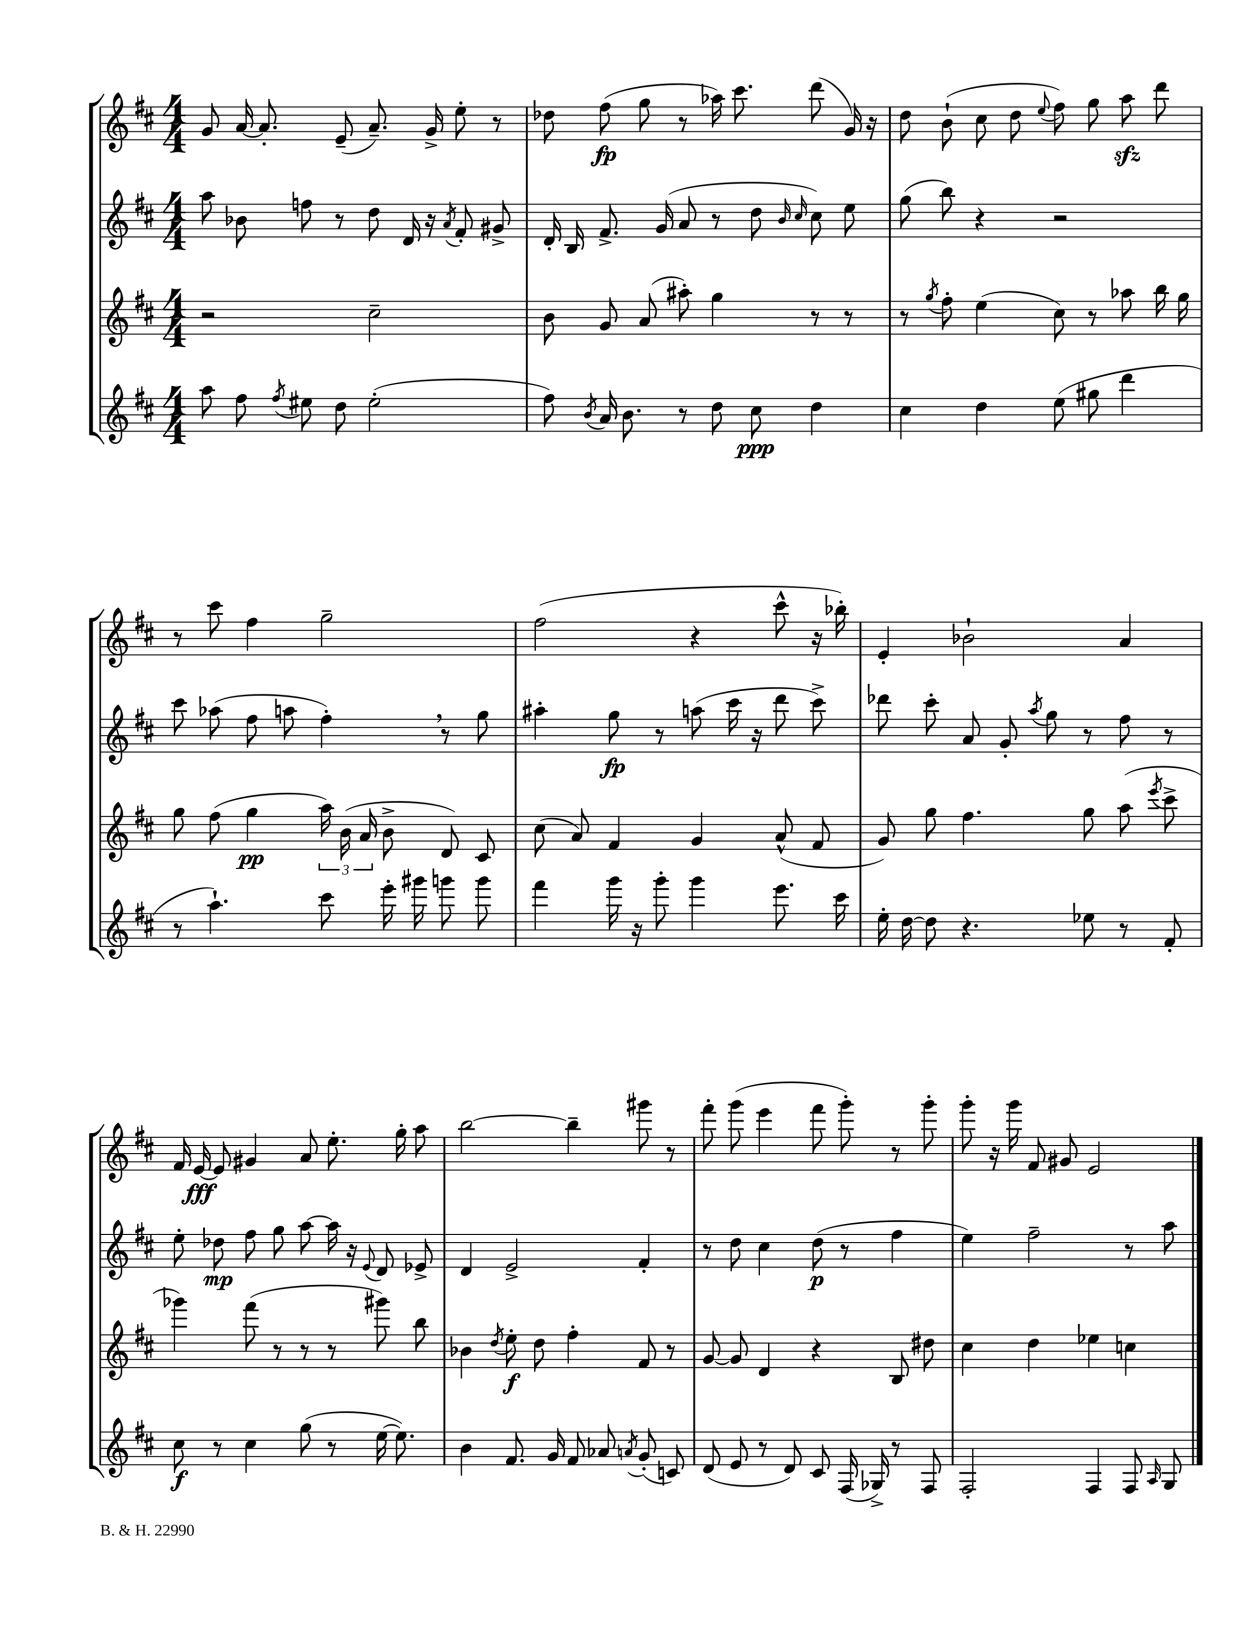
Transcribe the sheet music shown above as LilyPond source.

<<
\new StaffGroup <<
\new Staff = "s0" {
    \clef treble \key d \major \numericTimeSignature \time 4/4
    \autoBeamOff g'8 a'16~ a'8.-. e'8--( a'8.--) g'16-> e''8-. r8 |
    des''8 fis''8\fp( g''8 r8 aes''16) cis'''8. d'''8( g'16) r16 |
    d''8 b'8-!( cis''8 d''8 \appoggiatura { e''8 } fis''8) g''8 a''8\sfz d'''8 |
    r8 cis'''8 fis''4 g''2-- |
    fis''2( r4 cis'''8-^ r16 bes''16-.) |
    e'4-. bes'2-! a'4 |
    fis'16 e'16~\fff e'8 gis'4 a'8 e''8.-. g''16-. a''8 |
    b''2~ b''4-- gis'''8 r8 |
    fis'''8-. g'''8( e'''4 fis'''8 g'''8-.) r8 g'''8-. |
    g'''8-. r16 g'''16 fis'8 gis'8 e'2 \bar "|." |
}
\new Staff = "s1" {
    \clef treble \key d \major \numericTimeSignature \time 4/4
    \autoBeamOff a''8 bes'8 f''8 r8 d''8 d'16 r16 \acciaccatura { a'8 } fis'8-. gis'8-> |
    d'16-. b16 fis'8.-> g'16( a'8 r8 d''8 \grace { b'16 cis''16 } cis''8) e''8 |
    g''8( b''8) r4 r2 |
    cis'''8 aes''8( fis''8 a''8 fis''4-.) \breathe r8 g''8 |
    ais''4-. g''8\fp r8 a''8( cis'''16 r16 d'''8 cis'''8->) |
    des'''8 cis'''8-. a'8 g'8-. \acciaccatura { a''8 } g''8 r8 fis''8 r8 |
    e''8-. des''8\mp fis''8 g''8 a''8~ a''16 r16 \appoggiatura { e'8 } d'8 ees'8-> |
    d'4 e'2-> fis'4-. |
    r8 d''8 cis''4 d''8\p( r8 fis''4 |
    e''4) fis''2-- r8 a''8 \bar "|." |
}
\new Staff = "s2" {
    \clef treble \key d \major \numericTimeSignature \time 4/4
    \autoBeamOff r2 cis''2-- |
    b'8 g'8 a'8( ais''8-.) g''4 r8 r8 |
    r8 \acciaccatura { g''8 } fis''8-. e''4( cis''8) r8 aes''8 b''16 g''16 |
    g''8 fis''8( g''4\pp \tuplet 3/2 { a''16) b'16( a'16 } b'8-> d'8) cis'8 |
    cis''8( a'8) fis'4 g'4 a'8-^( fis'8 |
    g'8) g''8 fis''4. g''8 a''8( \acciaccatura { e'''8 } cis'''8-> |
    ges'''4) fis'''8( r8 r8 r8 gis'''8) b''8 |
    bes'4 \acciaccatura { d''8 } e''8-.\f d''8 fis''4-. fis'8 r8 |
    g'8~ g'8 d'4 r4 b8 dis''8 |
    cis''4 d''4 ees''4 c''4 \bar "|." |
}
\new Staff = "s3" {
    \clef treble \key d \major \numericTimeSignature \time 4/4
    \autoBeamOff a''8 fis''8 \acciaccatura { fis''8 } eis''8 d''8 eis''2-.( |
    fis''8) \acciaccatura { b'8 } a'16 b'8. r8 d''8 cis''8\ppp d''4 |
    cis''4 d''4 e''8( gis''8 d'''4 |
    r8 a''4.-!) cis'''8 e'''16-. gis'''16 g'''8 g'''8 |
    fis'''4 g'''16 r16 g'''8-. g'''4 e'''8. cis'''16 |
    e''16-. d''16~ d''8 r4. ees''8 r8 fis'8-. |
    cis''8\f r8 cis''4 g''8( r8 e''16~ e''8.) |
    b'4 fis'8. g'16 fis'8 aes'8 \acciaccatura { a'8 } g'8-.( c'8) |
    d'8( e'8 r8 d'8) cis'8 fis16( ges16->) r8 fis8 |
    fis2-. fis4 fis8 \grace { a16 } g8 \bar "|." |
}
>>
>>
\layout { \context { \Score \remove "Bar_number_engraver" } }
